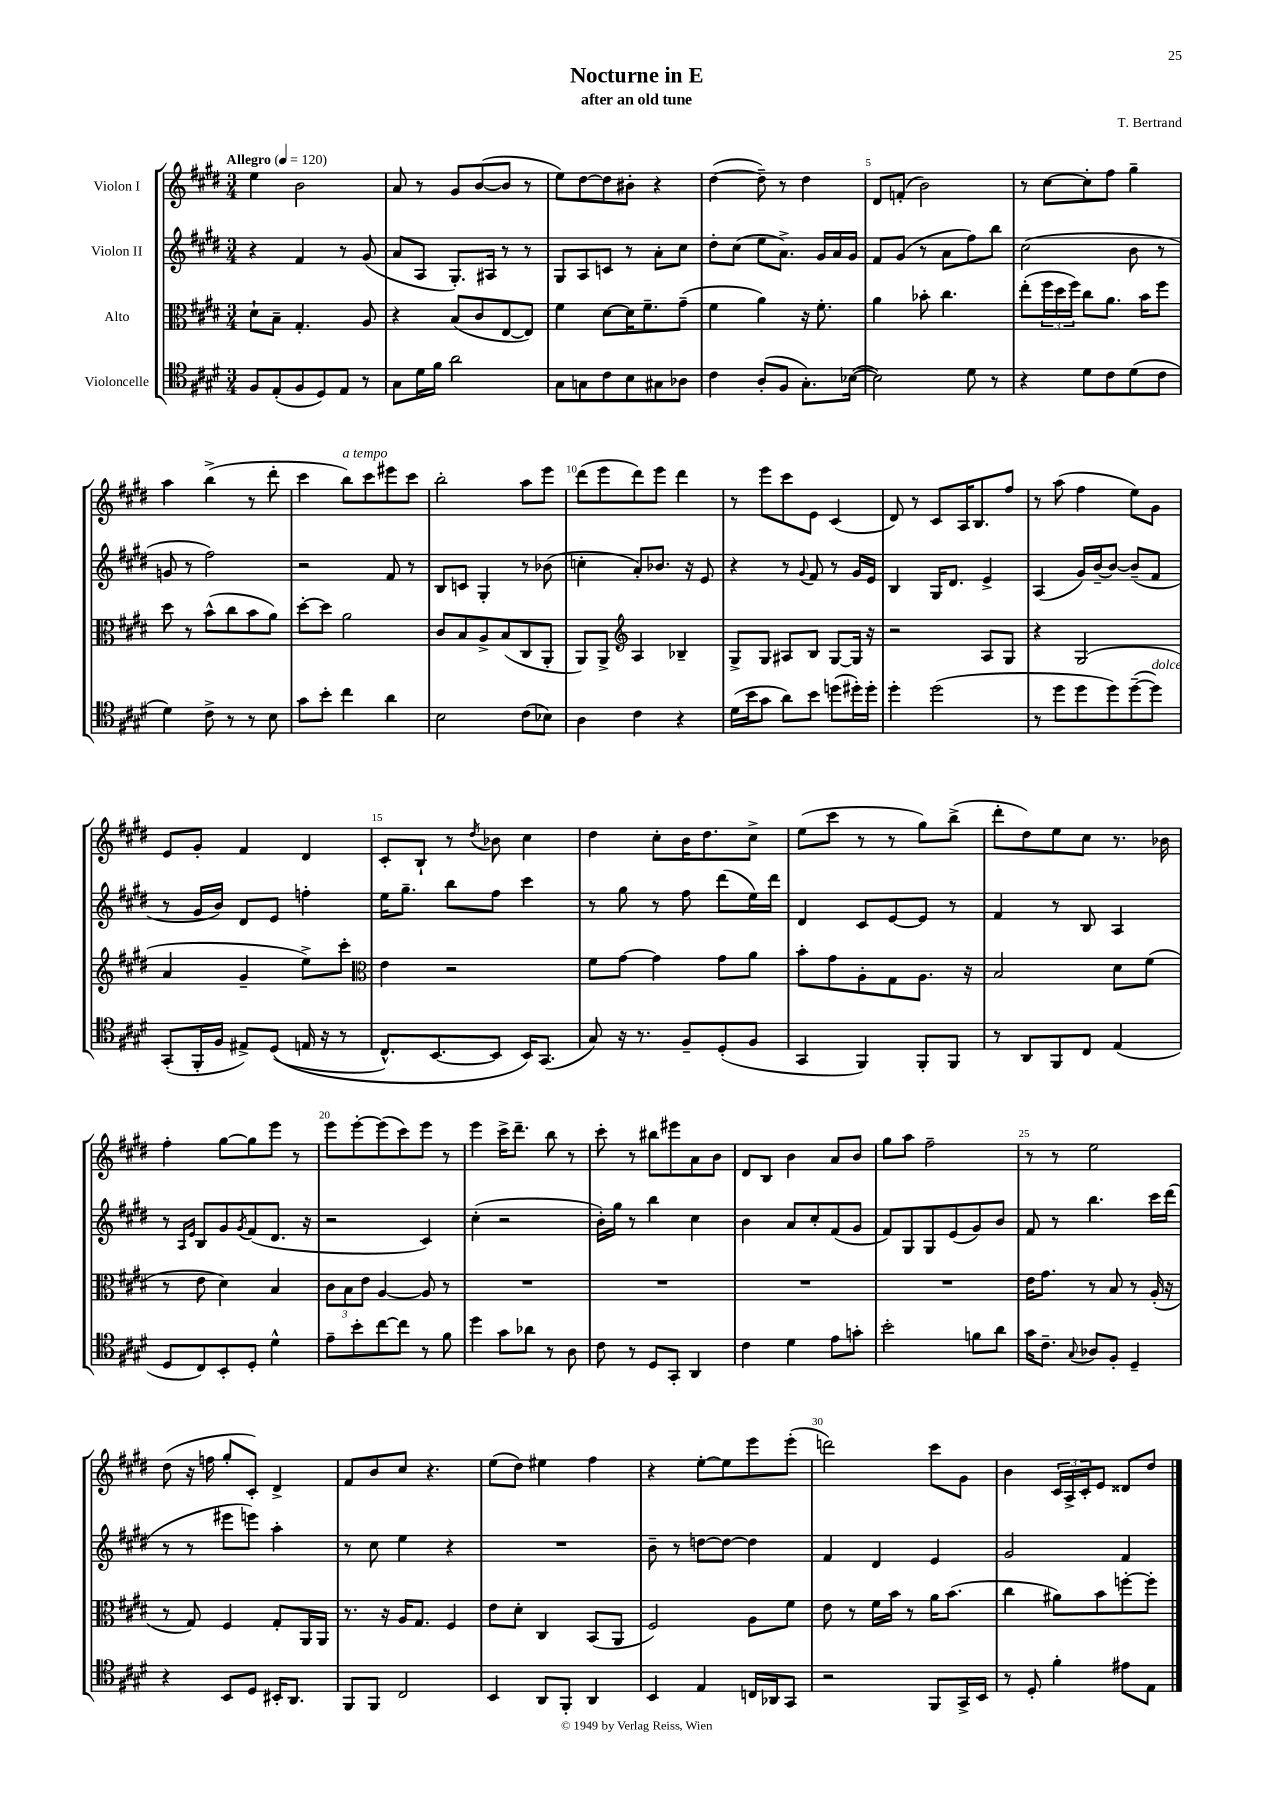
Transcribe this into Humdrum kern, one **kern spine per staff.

**kern	**kern	**kern	**kern
*staff4	*staff3	*staff2	*staff1
*clefC4	*clefC3	*clefG2	*clefG2
*k[f#c#g#d#]	*k[f#c#g#d#]	*k[f#c#g#d#]	*k[f#c#g#d#]
*M3/4	*M3/4	*M3/4	*M3/4
*MM120	*MM120	*MM120	*MM120
8F#/L	8d#`\L	4r	4ee\
(8E'/	8B~\J	.	.
8F#/	4.G#'/	4f#/	2b\
8D#/)	.	.	.
8E/J	.	8r	.
8r	8A/	(8g#/	.
=	=	=	=
8G#\L	4r	8a/L	8a/
16d#\L	.	8A/J	8r
16f#\JJ	.	.	.
2a\	(8B/L	8.G#'/L)	8g#/L
.	8c#/	.	([8b/
.	.	16A#/Jk	.
.	[8E/	8r	8b/]J
.	8E/]J)	8r	8r
=	=	=	=
8G#\L	4f#\	8G#/L	8ee\L)
8G\	.	8A/	[8dd#\
8c#\	[8d#\L	8c/J	8dd#\]
8B\	16d#\]K	8r	8b#'\J
.	8.f#~\	.	.
8G#\	.	8a'\L	4r
8A-\J	(8g#~\J	8cc#\J	.
=	=	=	=
4c#\	4f#\	8dd#'\L	([4dd#\
.	.	(8cc#\J	.
(8A'/L	4a\)	8ee\L	8dd#~\])
8F#/J	.	8.a^\J)	8r
8.G#'\L)	16r	.	4dd#\
.	8.f#'\	16g#/LL	.
.	.	16a/	.
([16B-\Jk	.	16g#/JJ	.
=	=	=	=
2B-\])	4a\	8f#/L	8d#/L
.	.	(8g#/J	(8f'/J
.	8b-'\	8r	2b\)
.	4.cc#\	8a\L	.
8d#\	.	8ff#\)	.
8r	.	8bb\J	.
=	=	=	=
4r	(8ee'\L	(2cc#\	8r
.	24ff#\L	.	[8cc#\L
.	24dd#\	.	.
.	24ff#\JJ)	.	.
8d#\L	8cc#\L	.	8cc#'\]
8c#\	8.a\J	.	8ff#\J
(8d#\	.	8b\	4gg#~\
.	16b\LK	.	.
8c#\J	8ff#\J	8r	.
=	=	=	=
4d#\)	8dd#\	8g/	4aa\
.	8r	8r	.
8c#^\	(8b^^\L	2ff#\)	(4bb^\
8r	8cc#\	.	.
8r	8b\	.	8r
8B\	8a\J)	.	8ddd#'\
=	=	=	=
8g#\L	[8dd#'\L	2r	4ccc#\
8b'\J	8dd#\]J	.	.
4cc#\	2a\	.	8bb\L)
.	.	.	8ccc#\
4a\	.	8f#/	8eee#\
.	.	8r	8ccc#\J
=	=	=	=
2B\	8c#/L	8B/L	2bb'\
.	8B/	8c/J	.
.	8A^/	4G#'/	.
.	(8B/	.	.
(8c#\L	8C#/	8r	8aa\L
8B-\J)	8AA'/J	(8b-\	8eee\J
=	=	=	=
4A\	8AA/L)	4cc'\	(8ddd#\L
.	8AA^/J	.	8eee\
*	*clefG2	*	*
4c#\	4A/	8a'/L)	8ddd#\)
.	.	8.b-/J	8eee\J
4r	4B-~/	.	4ddd#\
.	.	16r	.
.	.	8e/	.
=	=	=	=
(16d#\LL	8G#^/L	4r	8r
16b\J	.	.	.
8g#\J	8G#/J	.	8eee\L
8a\L)	8A#/L	8r	8ccc#\
.	.	8qqg#/	.
8b\J	8B/J	8f#/	8e\J
(8dd\L	[8G#/L	8r	(4c#/
16dd#'\L)	16G#/]Jk	16g#/LL	.
16dd#'\JJ	16r	16e/JJ	.
=	=	=	=
4dd#'\	2r	4B/	8d#/)
.	.	.	8r
(2dd#\	.	16G#/LK	8c#/L
.	.	8.d#/J	.
.	.	.	16A/K
.	.	.	8.B/
.	8A/L	4e^/	.
.	8G#/J	.	8ff#/J
=	=	=	=
8r	4r	(4A/	8r
8dd#\L	.	.	(8aa\
8dd#\	(2G#/	16g#/LL)	4ff#\
.	.	[16b~/J	.
8dd#\)	.	8b/_J	.
([8dd#~\	.	(8b~/]L	8ee\L)
8dd#\]J)	.	8f#/J	8g#\J
=	=	=	=
(8GG#'/L	4a/	8r	8e/L
16FF#'/L	.	16g#/LL	8g#'/J
16F#/JJ	.	16b/JJ)	.
8E#^/L)	4g#~/	8d#/L	4f#/
&((8D#/J	.	8e/J	.
16E/	8ee^\L)	4ff'\	4d#/
16r	.	.	.
8r	8ccc#'\J	.	.
=	=	=	=
*	*clefC3	*	*
8.C#^^/L)	4e\	16ee\LK	8c#'/L
.	.	8.gg#~\J	.
.	.	.	8B`/J
[8.BB/	.	.	.
.	2r	8bb\L	8r
.	.	.	8qdd#/
8BB/]J	.	8ff#\J	8b-\
16BB/LK&)	.	4ccc#\	4cc#\
(8.GG#/J	.	.	.
=	=	=	=
8G#/)	8f#\L	8r	4dd#\
16r	[8g#\J	8gg#\	.
8.r	.	.	.
.	4g#\]	8r	8cc#'\L
8F#~/L	.	8ff#\	16b\K
.	.	.	8.dd#\
(8D#'/	8g#\L	(8ddd#\L	.
8F#/J	8a\J	16ee\L)	8cc#^\J
.	.	16ddd#\JJ	.
=	=	=	=
4GG#/	8b'\L	4d#/	(8ee\L
.	8g#\	.	8ccc#\J
4FF#/)	8A'\	8c#/L	8r
.	8G#\	[8e/	8r
8FF#'/L	8.A\J	8e/]J	8gg#\L)
8FF#/J	.	8r	(8bb^\J
.	16r	.	.
=	=	=	=
8r	2B/	4f#/	8ddd#'\L
8AA/L	.	.	8dd#\)
8FF#/	.	8r	8ee\
8C#/J	.	8B/	8cc#\J
(4E/	8d#\L	4A/	8.r
.	(8f#\J	.	.
.	.	.	16b-\
=	=	=	=
8D#/L	8r	8r	4ff#'\
.	.	16qqA/LL	.
.	.	16qqe/JJ	.
8C#/)	8e\	8B/L	.
8BB'/	4d#\)	8g#/	[8gg#\L
.	.	8qg#/	.
8D#'/J	.	(8f#/	8gg#\]
4d#^^\	4B/	8.d#/J	8eee\J
.	.	.	8r
.	.	16r	.
=	=	=	=
8e~\L	12c#\L	2r	8eee\L
.	12B\	.	.
8b'\	.	.	[8eee'\
.	12e\J	.	.
[8cc#\	[4A/	.	(8eee\]
8cc#\]J	.	.	8ccc#\)
8r	8A/]	4c#/)	8eee\J
8f#\	8r	.	8r
=	=	=	=
4dd#\	2.r	(4cc#'\	4eee\
8g#\L	.	2r	16ccc#^\LK
.	.	.	8.ddd#~\J
8a-\J	.	.	.
8r	.	.	8bb\
8A\	.	.	8r
=	=	=	=
8c#\	2.r	16b'\LL)	8ccc#'\
.	.	16gg#\JJ	.
8r	.	8r	8r
8D#/L	.	4bb\	8bb#\L
8GG#'/J	.	.	8eee#\
4AA/	.	4cc#\	8a\
.	.	.	8b\J
=	=	=	=
4c#\	2.r	4b\	8d#/L
.	.	.	8B/J
4d#\	.	8a/L	4b\
.	.	8cc#'/	.
8e\L	.	(8f#/	8a/L
8g'\J	.	8g#/J	8b/J
=	=	=	=
2b'\	2.r	8f#/L)	8gg#\L
.	.	8G#/	8aa\J
.	.	8G#/	2ff#~\
.	.	(8e/	.
8f\L	.	8g#/)	.
8a\J	.	8b/J	.
=	=	=	=
16g#\LK	16e\LK	8f#/	8r
8.c#~\J	8.g#\J	.	.
.	.	8r	8r
8qqG#/	.	.	.
8A-/L	8r	4.bb\	2ee\
8F#'/J	8B/	.	.
4D#~/	8r	.	.
.	(16A'/	16ccc#\LL	.
.	16r	(16ddd#\JJ	.
=	=	=	=
4r	8r	8r	(8dd#\
.	8G#/)	8r	16r
.	.	.	16ff\
8BB/L	4F#/	8eee#\L	8gg#'/L
8D#/J	.	8eee\J)	8c#'/J)
16BB#'/LK	8G#'/L	4aa'\	4d#^/
8.AA/J	.	.	.
.	16AA/L	.	.
.	16AA/JJ	.	.
=	=	=	=
8FF#/L	8.r	8r	8f#/L
8FF#/J	.	8cc#\	8b/
.	16r	.	.
2C#/	16A/LK	4ee\	8cc#/J
.	8.G#/J	.	.
.	.	.	4.r
.	4F#/	4r	.
=	=	=	=
4BB/	8e\L	2.r	(8ee\L
.	8d#'\J	.	8dd#\J)
8AA/L	4C#/	.	4ee#\
8FF#'/J	.	.	.
4AA/	(8BB/L	.	4ff#\
.	8AA/J	.	.
=	=	=	=
4BB/	2F#/)	8b~\	4r
.	.	8r	.
4E/	.	[8dd\L	[8ee'\L
.	.	8dd\_J	8ee\]
16C/LL	8A\L	4dd\]	8eee\
16AA-/J	.	.	.
8GG#/J	8f#\J	.	(8eee'\J
=	=	=	=
2r	8e\	4f#/	2ddd\)
.	8r	.	.
.	16f#\LL	4d#/	.
.	16b\JJ	.	.
.	8r	.	.
8FF#/L	16a\LK	4e/	8ccc#\L
.	(8.b\J	.	.
16GG#^/L	.	.	8g#\J
16BB/JJ	.	.	.
=	=	=	=
8r	4cc#\	2g#/	4b\
8D#'/	.	.	.
4f#'\	8a#\L)	.	24c#/LL
.	.	.	24A^/
.	.	.	24c#'/J
.	8b\	.	8e/J
8e#\L	[8ff'\	4f#/	8d##/L
8E\J	8ff'\]J	.	8dd#/J
==	==	==	==
*-	*-	*-	*-
